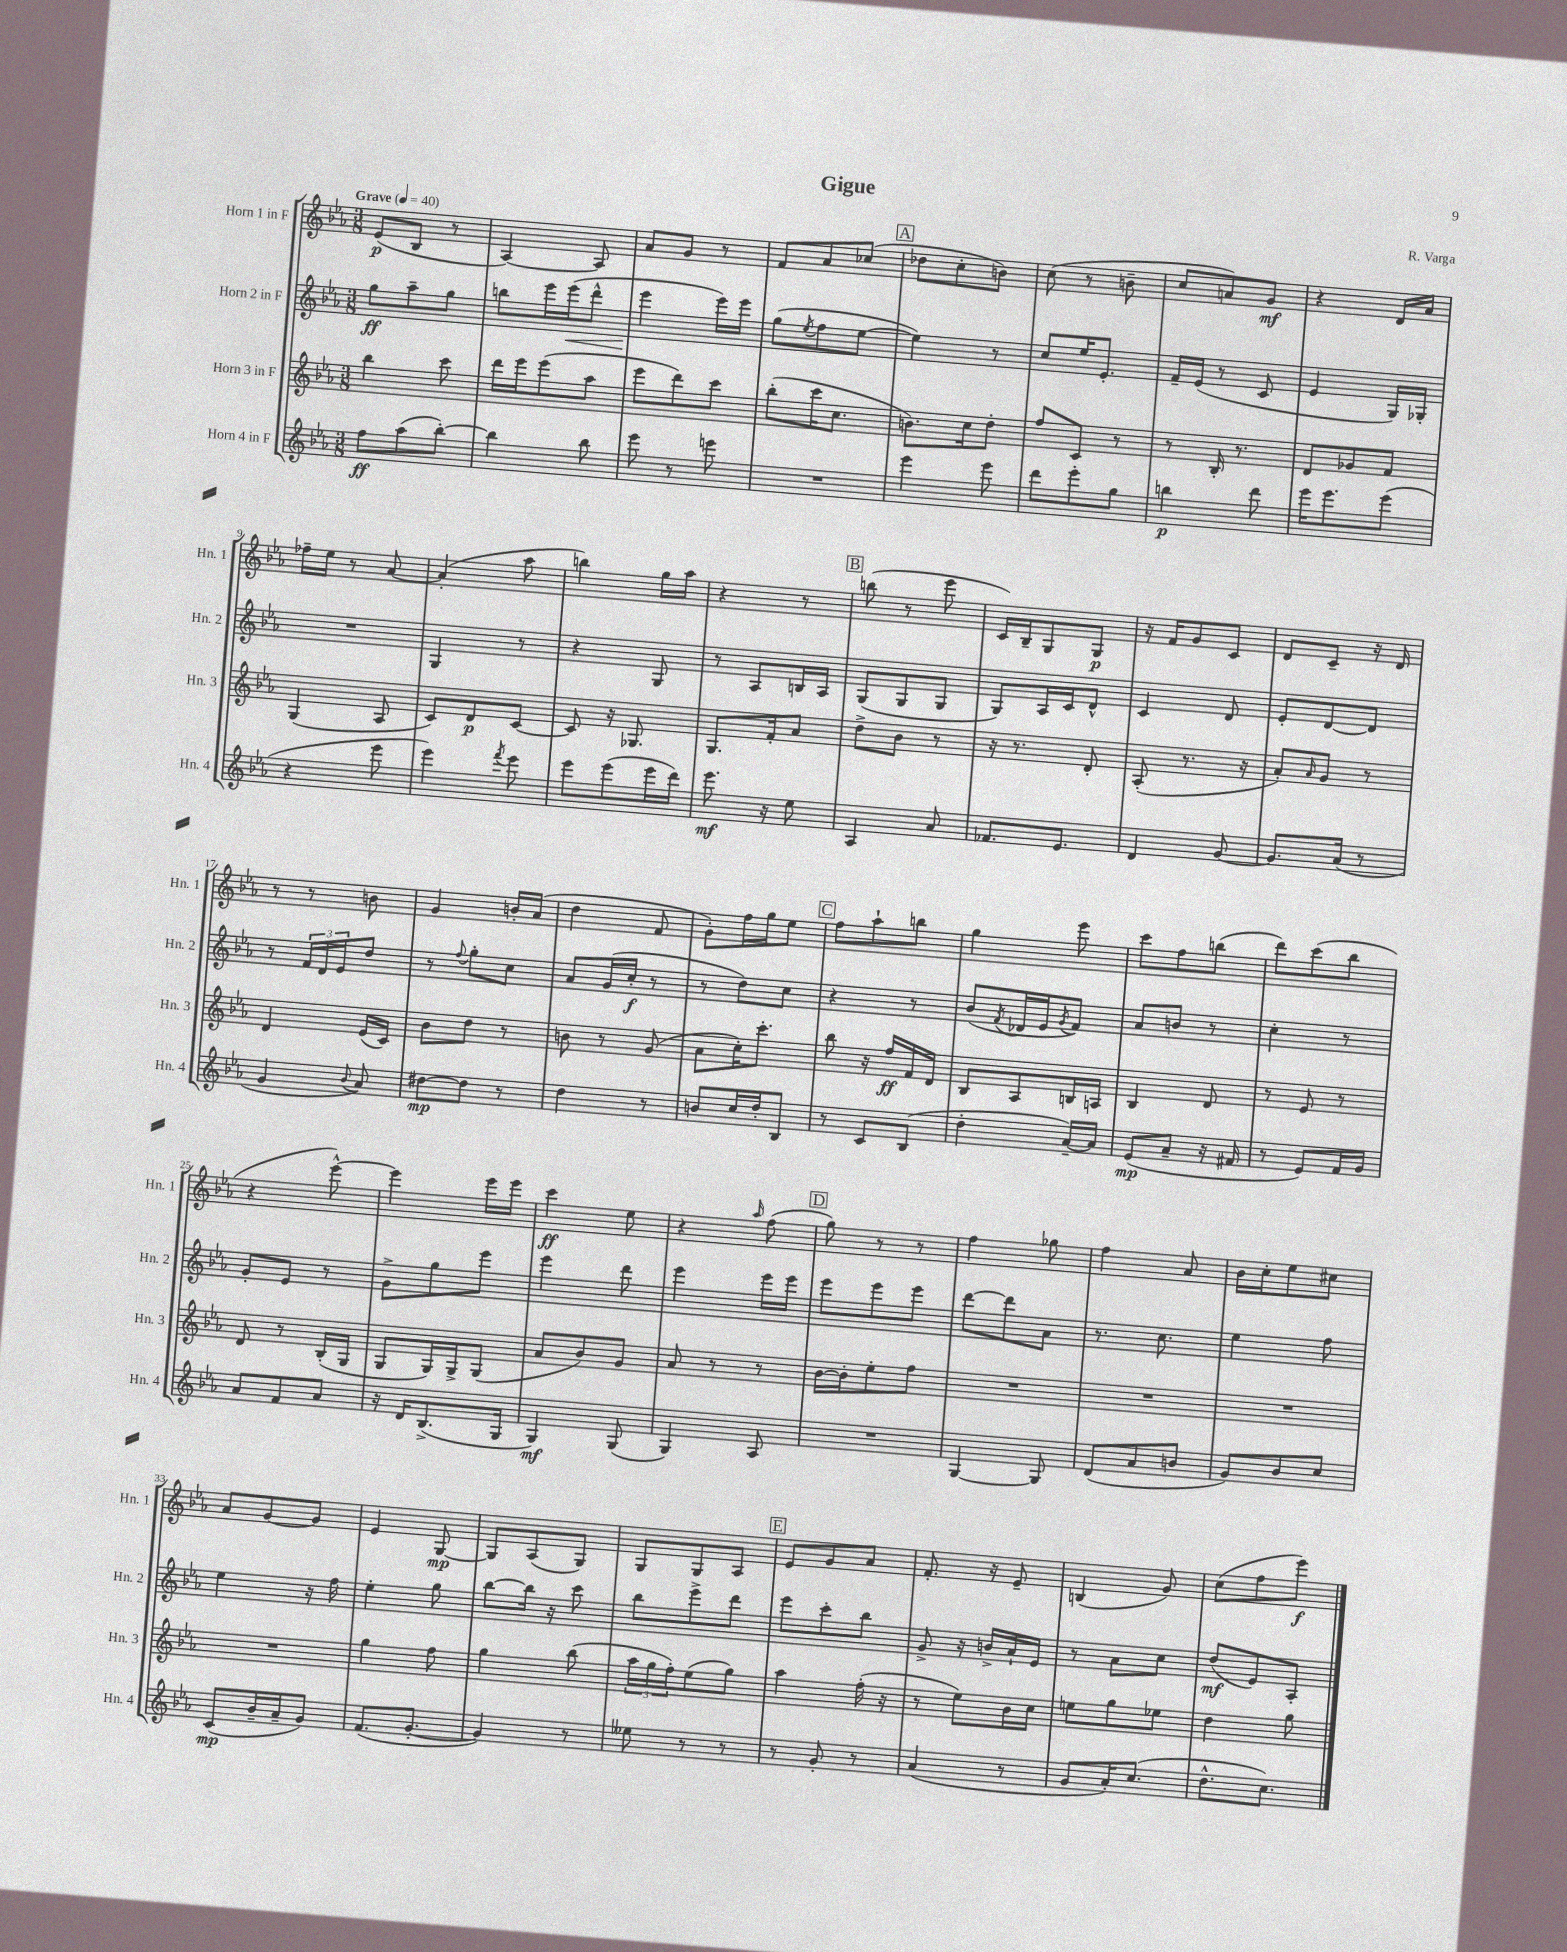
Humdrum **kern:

**kern	**kern	**kern	**kern
*staff4	*staff3	*staff2	*staff1
*clefG2	*clefG2	*clefG2	*clefG2
*k[b-e-a-]	*k[b-e-a-]	*k[b-e-a-]	*k[b-e-a-]
*M3/8	*M3/8	*M3/8	*M3/8
*MM40	*MM40	*MM40	*MM40
8ff	4bb-	8gg	(8e-
(8aa-	.	8aa-~	8B-
[8bb-')	8ccc	8gg	8r
=	=	=	=
4bb-]	16ddd	8bb	[4A-)
.	16eee-	.	.
.	(8eee-	16eee-	.
.	.	(16eee-	.
8bb-	8aa-	8ddd^^	8A-]
=	=	=	=
8eee-	8eee-	4eee-	8a-
8r	8ddd)	.	8g
8eee	8ccc	16eee-)	8r
.	.	16eee-	.
=	=	=	=
4.r	(8bb-'	(8gg	8f
.	.	8qee-	.
.	16ccc	8ff	8a-
.	8.cc	.	.
.	.	[8ee-	(8cc-
=	=	=	=
4eee-	8.b)	4ee-])	8dd-
.	.	.	8cc'
.	16cc	.	.
8eee-	8dd'	8r	8b)
=	=	=	=
8ddd	8ff	8cc	(8cc
8eee-'	8c	16ee-	8r
.	.	8.e-'	.
8gg	8r	.	8b~
=	=	=	=
4bb	8r	16f~	8cc
.	.	(16e-	.
.	16B-'	8r	8a)
.	8.r	.	.
8ddd	.	8c	8g
=	=	=	=
16eee-	8d	4e-	4r
8.eee-	.	.	.
.	8g-	.	.
(8eee-	8f	16G)	16d
.	.	16G-'	16a-
=	=	=	=
4r	(4G	4.r	16ff-~
.	.	.	16ee-
.	.	.	8r
8eee-	8A-	.	[8a-
=	=	=	=
4eee-)	8c)	4G	(4a-']
.	8d	.	.
8qfff	.	.	.
8eee-	[8c	8r	8aa-
=	=	=	=
8eee-	8c]	4r	4bb)
(8eee-	16r	.	.
.	8.G-	.	.
16eee-	.	8G	16gg
16ddd)	.	.	16aa-
=	=	=	=
8.eee-	8.G	8r	4r
.	.	8A-	.
16r	16f'	.	.
8ee-	8a-	16B	8r
.	.	16A-	.
=	=	=	=
4A-	8dd^	(8G	(8bb
.	8b-	8G	8r
8a-	8r	8G	8eee-
=	=	=	=
8.f-	16r	8G)	16c)
.	8.r	.	16B-~
.	.	16A-	8G
8.e-	.	16c	.
.	8d'	8d^^	8G
=	=	=	=
4d	(8A-'	4c	16r
.	.	.	16f
.	8.r	.	8g
[8g	.	8d	8c
.	16r	.	.
=	=	=	=
8.g]	8a-')	8e-'	8d
.	16qqa-	.	.
.	8g	[8d	8c~
(16a-	.	.	.
8r	8r	8d]	16r
.	.	.	16d
=	=	=	=
4g	4d	8r	8r
.	.	24f	8r
.	.	24d	.
.	.	24e-	.
8qqb-	.	.	.
8a-)	(16e-	8dd	8b
.	16c)	.	.
=	=	=	=
[8dd#	8b-	8r	4g
.	.	8qqff	.
8dd#]	8dd	8gg'	.
8r	8r	8cc	16b'
.	.	.	(16a-
=	=	=	=
4dd	8b	8a-	4dd
.	8r	(16g	.
.	.	16cc'	.
8r	(8g	8r	8f
=	=	=	=
8b	8a-	8r	8g')
16cc	16cc')	8dd)	16ff
16dd'	8.ccc'	.	16gg
8B-	.	8cc	8ee-
=	=	=	=
8r	8bb-	4r	8ff
8c	16r	.	8aa-`
.	16ff	.	.
(8B-	16f	8r	8bb
.	16d	.	.
=	=	=	=
4dd'	8B-	(8b-	4gg
.	.	8qf	.
.	8A-	16d-	.
.	.	16e-	.
.	.	8qg	.
[16a-~)	16B	8f)	8eee-
16a-]	16A	.	.
=	=	=	=
(8e-	4B-	8a-	8ccc
8a-~	.	8b	8ff
16r	8d	8r	(8bb
16f#	.	.	.
=	=	=	=
8r	8r	4cc'	8ddd)
8e-)	8e-	.	(8ccc
16f	8r	8r	8bb-
16g	.	.	.
=	=	=	=
8a-	8d	8g'	4r
8f	8r	8e-	.
8a-	(16B-'	8r	[8eee-^^)
.	16G	.	.
=	=	=	=
16r	8G	8g^	4eee-]
16d	.	.	.
(8.B-^	16G)	8gg	.
.	16G^	.	.
.	(8G	8eee-	16eee-
16G	.	.	16eee-
=	=	=	=
4G)	8a-	4eee-	4ccc
.	8b-)	.	.
(8G	8g	8ddd	8ee-
=	=	=	=
4G)	8a-	4eee-	4r
.	8r	.	.
.	.	.	16qqaa-
8A-	8r	16eee-	(8ff
.	.	16eee-	.
=	=	=	=
4.r	[16b-	8eee-	8gg)
.	16b-']	.	.
.	8ee-'	8eee-	8r
.	8ff	8eee-	8r
=	=	=	=
[4G	4.r	[8ddd	4ff
.	.	8ddd]	.
8G]	.	8a-	8gg-
=	=	=	=
(8d	4.r	8.r	4ff
8a-	.	.	.
.	.	8.cc	.
8b	.	.	8a-
=	=	=	=
8g)	4.r	4ee-	16b-
.	.	.	16cc'
8b-	.	.	8ee-
8cc	.	8ff	8cc#
=	=	=	=
(8c	4.r	4ee-	8a-
16b-~	.	.	[8g
16a-~	.	.	.
8g)	.	16r	8g]
.	.	16ff	.
=	=	=	=
(8.f	4gg	4ee-'	4e-
[8.g'	.	.	.
.	8ff	8gg	[8G
=	=	=	=
4g])	4gg	[8bb-	8G]
.	.	16bb-]	(8A-
.	.	16r	.
8r	(8bb-	8ccc	8G)
=	=	=	=
8ee--	24aa-	8bb-	8G
.	24gg	.	.
.	24ff')	.	.
8r	(8ee-	8eee-^	8G
8r	8gg)	8ddd	8A-
=	=	=	=
8r	4aa-	8eee-	8e-
8g'	.	8ccc'	8g
8r	(16ff'	8bb-	8a-
.	16r	.	.
=	=	=	=
(4a-	8r	8g^	8.f'
.	8ee-)	16r	.
.	.	16b^	16r
8r	16b-	16a-`	8e-~
.	16cc	16e-	.
=	=	=	=
8g	8ee	8r	(4B
16a-')	8gg	8a-	.
(8.cc	.	.	.
.	8ee-	8cc	8g)
=	=	=	=
8.dd^^	4dd	(8dd	(8cc
.	.	8e-)	8ff
8.cc)	.	.	.
.	8gg	8A-'	8eee-)
==	==	==	==
*-	*-	*-	*-
